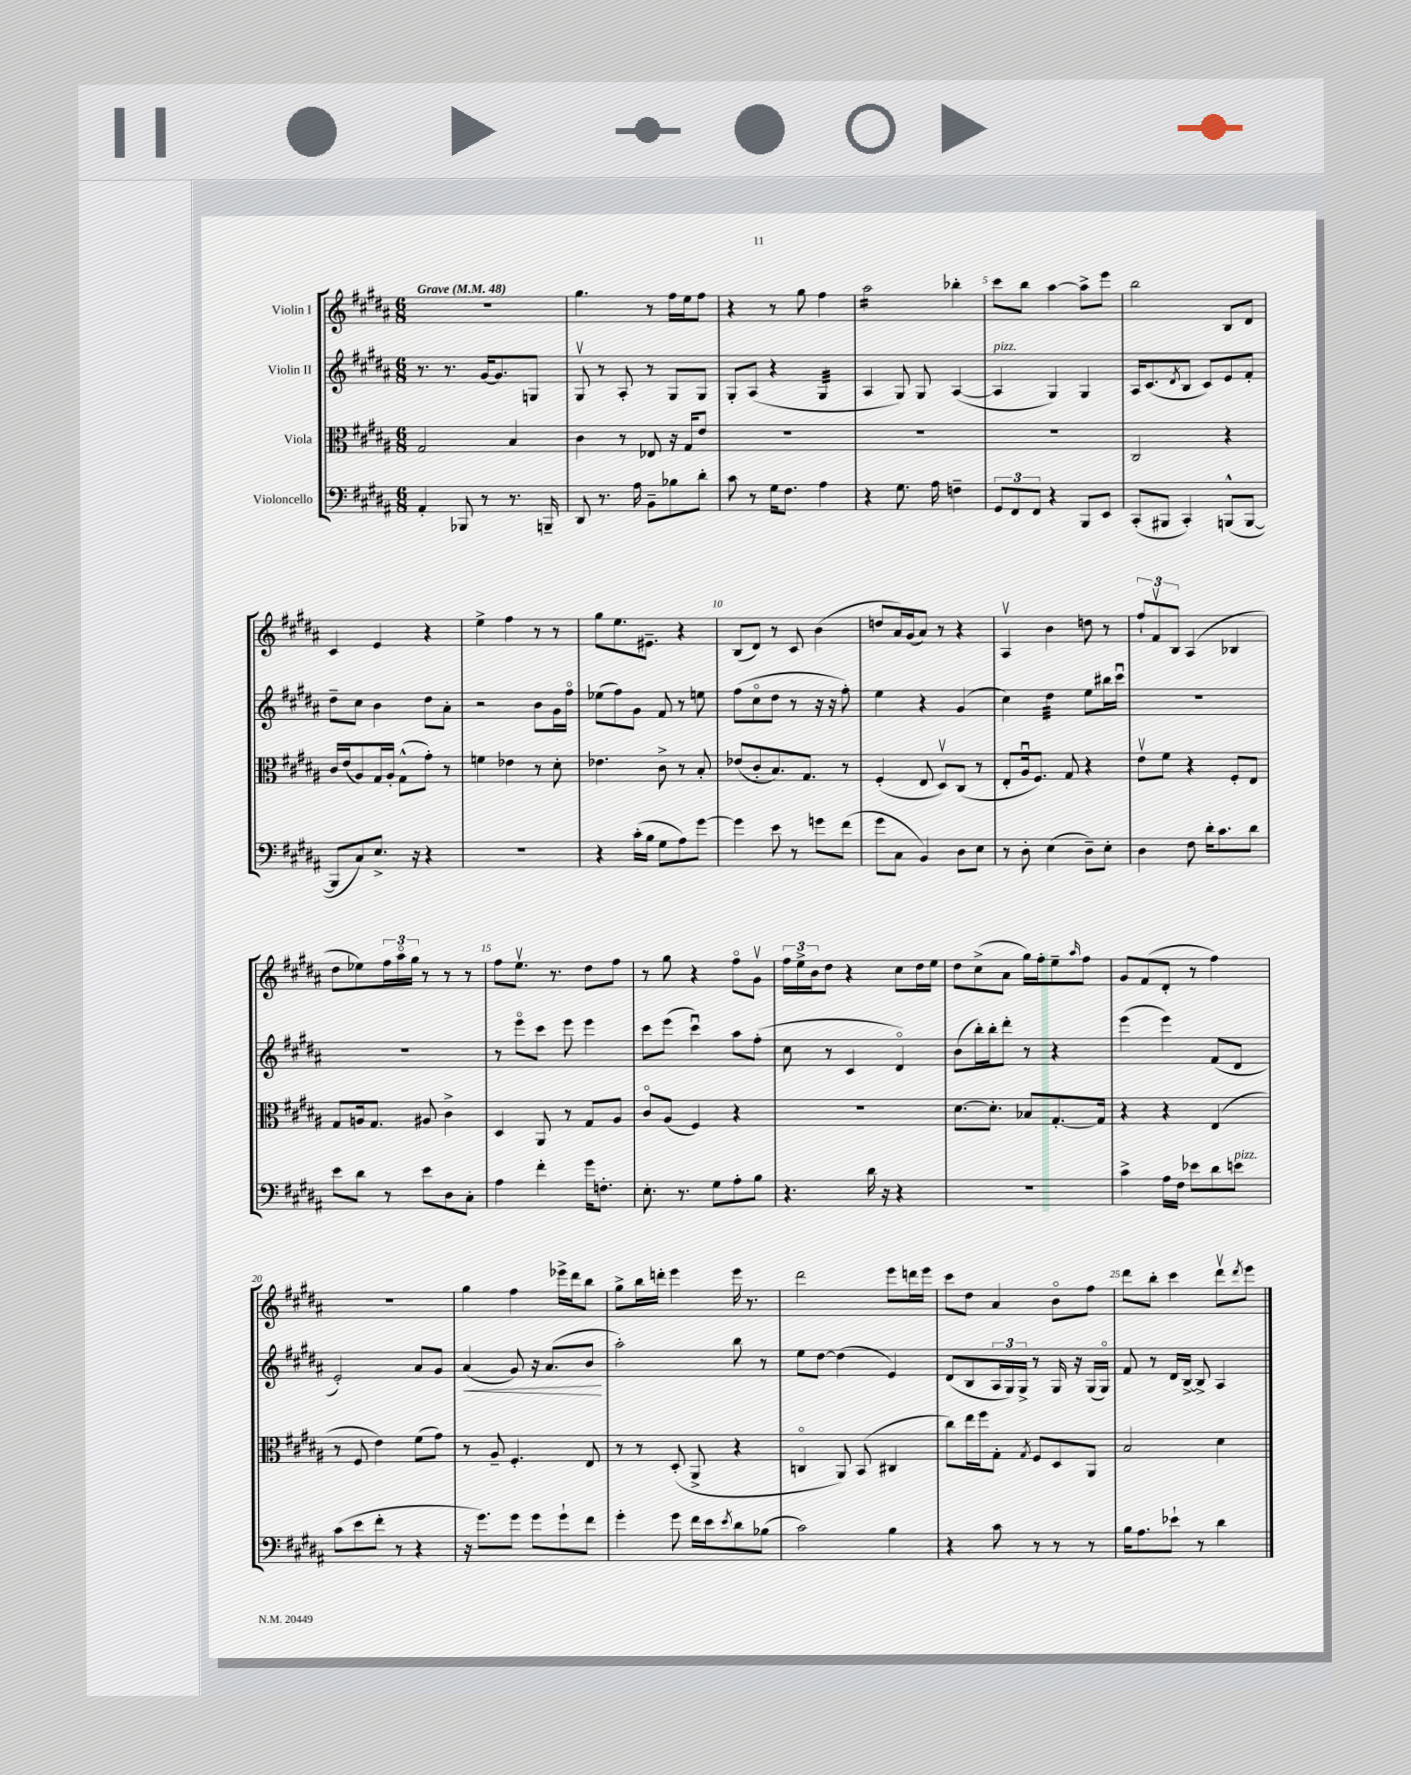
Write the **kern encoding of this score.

**kern	**kern	**kern	**kern
*staff4	*staff3	*staff2	*staff1
*clefF4	*clefC3	*clefG2	*clefG2
*k[f#c#g#d#a#]	*k[f#c#g#d#a#]	*k[f#c#g#d#a#]	*k[f#c#g#d#a#]
*M6/8	*M6/8	*M6/8	*M6/8
*MM48	*MM48	*MM48	*MM48
4AA#'	2G#	8.r	2.r
.	.	8.r	.
8BBB-	.	.	.
8r	.	[16g#	.
.	.	8.g#]	.
8.r	4B	.	.
.	.	8G	.
16BBB~	.	.	.
=	=	=	=
8DD#	4c#	8G#v	4.gg#
8.r	.	8r	.
.	8r	8A#'	.
16A#	.	.	.
8BB~	8E-	8r	8r
8B-	16r	8G#	16ff#
.	16G#	.	16ee
8d#'	8e	8G#	8ff#
=	=	=	=
8c#	2.r	8G#'	4r
8r	.	(8A#	.
16G#	.	4r	8r
8.F#	.	.	.
.	.	.	8gg#
4A#	.	4G#	4ff#
=	=	=	=
4r	2.r	4A#	2aa#
8.G#	.	8G#)	.
.	.	8G#	.
16A#	.	.	.
4F~	.	([4A#	4bb-'
=	=	=	=
12GG#	2.r	4A#]	8ccc#
12FF#	.	.	.
.	.	.	8bb
12FF#	.	.	.
4r	.	4G#)	[4aa#
8BBB	.	4G#	8aa#^]
8EE	.	.	8eee
=	=	=	=
(8CC#'	2C#	16A#	2bb
.	.	(8.c#	.
8BBB#	.	.	.
.	.	8qd#	.
4CC#')	.	8B	.
.	.	8c#)	.
(8BBB^^	4r	8e	8B
[8BBB	.	8f#'	8d#
=	=	=	=
8BBB]	16c#	8dd#~	4c#
.	(16e	.	.
8C#)	8A#)	8cc#	.
8.E^	16G#	4b	4e
.	16A#'	.	.
.	(8G#^^	.	.
16r	.	.	.
4r	8g#')	8dd#	4r
.	8r	8a#'	.
=	=	=	=
2.r	4f	2r	4ee^
.	4e-	.	4ff#
.	8r	8b	8r
.	8d#'	16g#	8r
.	.	16ff#o	.
=	=	=	=
4r	4.e-	(8ee-	8gg#
.	.	8ff#)	8.ee
(16c#'	.	8g#	.
16B	.	.	8.e#~
8G#	8c#^	8f#	.
8A#)	8r	8r	4r
[8g#	8B'	8ee	.
=	=	=	=
4g#]	(8e-	(8ff#	(8B
.	8c#'	8cc#o	8d#)
8e	8.B)	8dd#	8r
8r	.	8r	8c#
.	8.G#	.	.
8g	.	16r	(4b
.	.	16r	.
(8f#	8r	8ff#')	.
=	=	=	=
8g#	(4F#'	4ee	8dd
8C#	.	.	16a#)
.	.	.	(16g#
4BB)	8E	4r	8a#)
.	8D#v)	.	8r
8D#	(8C#	(4g#	4r
8E	8r	.	.
=	=	=	=
8r	8E'	4cc#)	4A#v
8D#'	16A#u	.	.
.	8.F#)	.	.
(4E	.	4dd#	4b
.	8G#	.	.
8D#~)	4r	8ee	8dd
8E'	.	16bb#	8r
.	.	16ccc#u	.
=	=	=	=
4D#	8ev	2.r	12ff#`
.	.	.	12f#v
.	8f#	.	.
.	.	.	12B
8F#	4r	.	(4A#
16d#'	.	.	.
8.c#	.	.	.
.	8F#'	.	4B-
8d#	8E	.	.
=	=	=	=
8e	8G#	2.r	8dd#
8d#	16A	.	8ee-)
.	8.G#	.	.
8r	.	.	24ff#
.	.	.	24aa#o
.	.	.	24gg#
8e	8A#	.	8r
8D#	4c#^	.	8r
8C#'	.	.	8r
=	=	=	=
4A#	4D#	8r	8ff#
.	.	8eeeo	8.eev
4f#'	8AA#	8ccc#	.
.	.	.	8.r
.	8r	8eee	.
16g#	8G#	4eee	8dd#
8.F'	.	.	.
.	8A#	.	8ff#
=	=	=	=
8.E'	8c#o	8ccc#	8r
.	(8A#	(8eee	8gg#
8.r	.	.	.
.	4F#)	4ccc#u)	4r
8G#	.	.	.
8A#'	4r	8aa#	8ff#o
8B	.	(8ff#'	8g#v
=	=	=	=
4.r	2.r	8cc#	24ff#
.	.	.	24ee^
.	.	.	24b
.	.	8r	8dd#
.	.	4c#	4r
16d#	.	.	.
16r	.	.	.
4r	.	4d#o)	8cc#
.	.	.	16dd#
.	.	.	16ee
=	=	=	=
2.r	[8.d#	(8b	8dd#
.	.	16bb')	(8cc#^
.	8.d#']	16bb'	.
.	.	8ddd#'	8a#
.	8B-	8r	16gg#)
.	.	.	16ff#'
.	[8.G#'	4r	8ee~
.	.	.	16qqaa#
.	.	.	8ff#
.	16G#]	.	.
=	=	=	=
4c#^	4r	(4eee	8g#
.	.	.	(8f#
16A#	4r	4eee)	8d#'
16F#	.	.	.
8e-	.	.	8r
8d#	(4E	(8f#	4ff#)
8e	.	8d#	.
=	=	=	=
(8c#	8r	2e')	2.r
8e	8F#	.	.
8f#'	4e)	.	.
8r	.	.	.
4r	(8f#	8a#	.
.	8g#)	8g#	.
=	=	=	=
16r	8r	(4a#	4gg#
8.g#)	.	.	.
.	8A#~	.	.
8g#	4.F#'	8g#)	4ff#
8g#	.	16r	.
.	.	(8.a#	.
8g#`	.	.	16eee-^
.	.	.	16ddd#
8f#	8E	8b	8bb
=	=	=	=
4g#'	8r	2aa#')	8gg#^
.	8r	.	16bb
.	.	.	16ddd'
8g#	(8D#'	.	4eee
16f#	8AA#^	.	.
16e	.	.	.
8qe	.	.	.
8d#	4r	8bb	16eee
.	.	.	8.r
(8B-	.	8r	.
=	=	=	=
2c#)	4Co	8ee	2ddd#
.	.	[8dd#	.
.	8AA#)	(4dd#]	.
.	(8BB	.	.
4B	4C#	4e)	8eee
.	.	.	16ddd
.	.	.	16eee
=	=	=	=
4r	8cc#)	(8d#	8ccc#
.	16ee	8B	8dd#
.	16ff#	.	.
8c#	8G#'	24A#	4a#
.	.	24G#)	.
.	.	24G#^	.
.	8qG#	.	.
8r	8F#	8r	.
8r	8D#	16G#	8bo
.	.	16r	.
8r	8AA#	(16G#	8ff#
.	.	16G#o)	.
=	=	=	=
16B	2B	8f#	8ddd#
8.A#	.	.	.
.	.	8r	8bb'
8e-`	.	16d#	4ccc#
.	.	[16B^	.
8r	.	8B^]	.
4d#	4d#	4A#	8ddd#v
.	.	.	8qddd#
.	.	.	8eee
==	==	==	==
*-	*-	*-	*-
